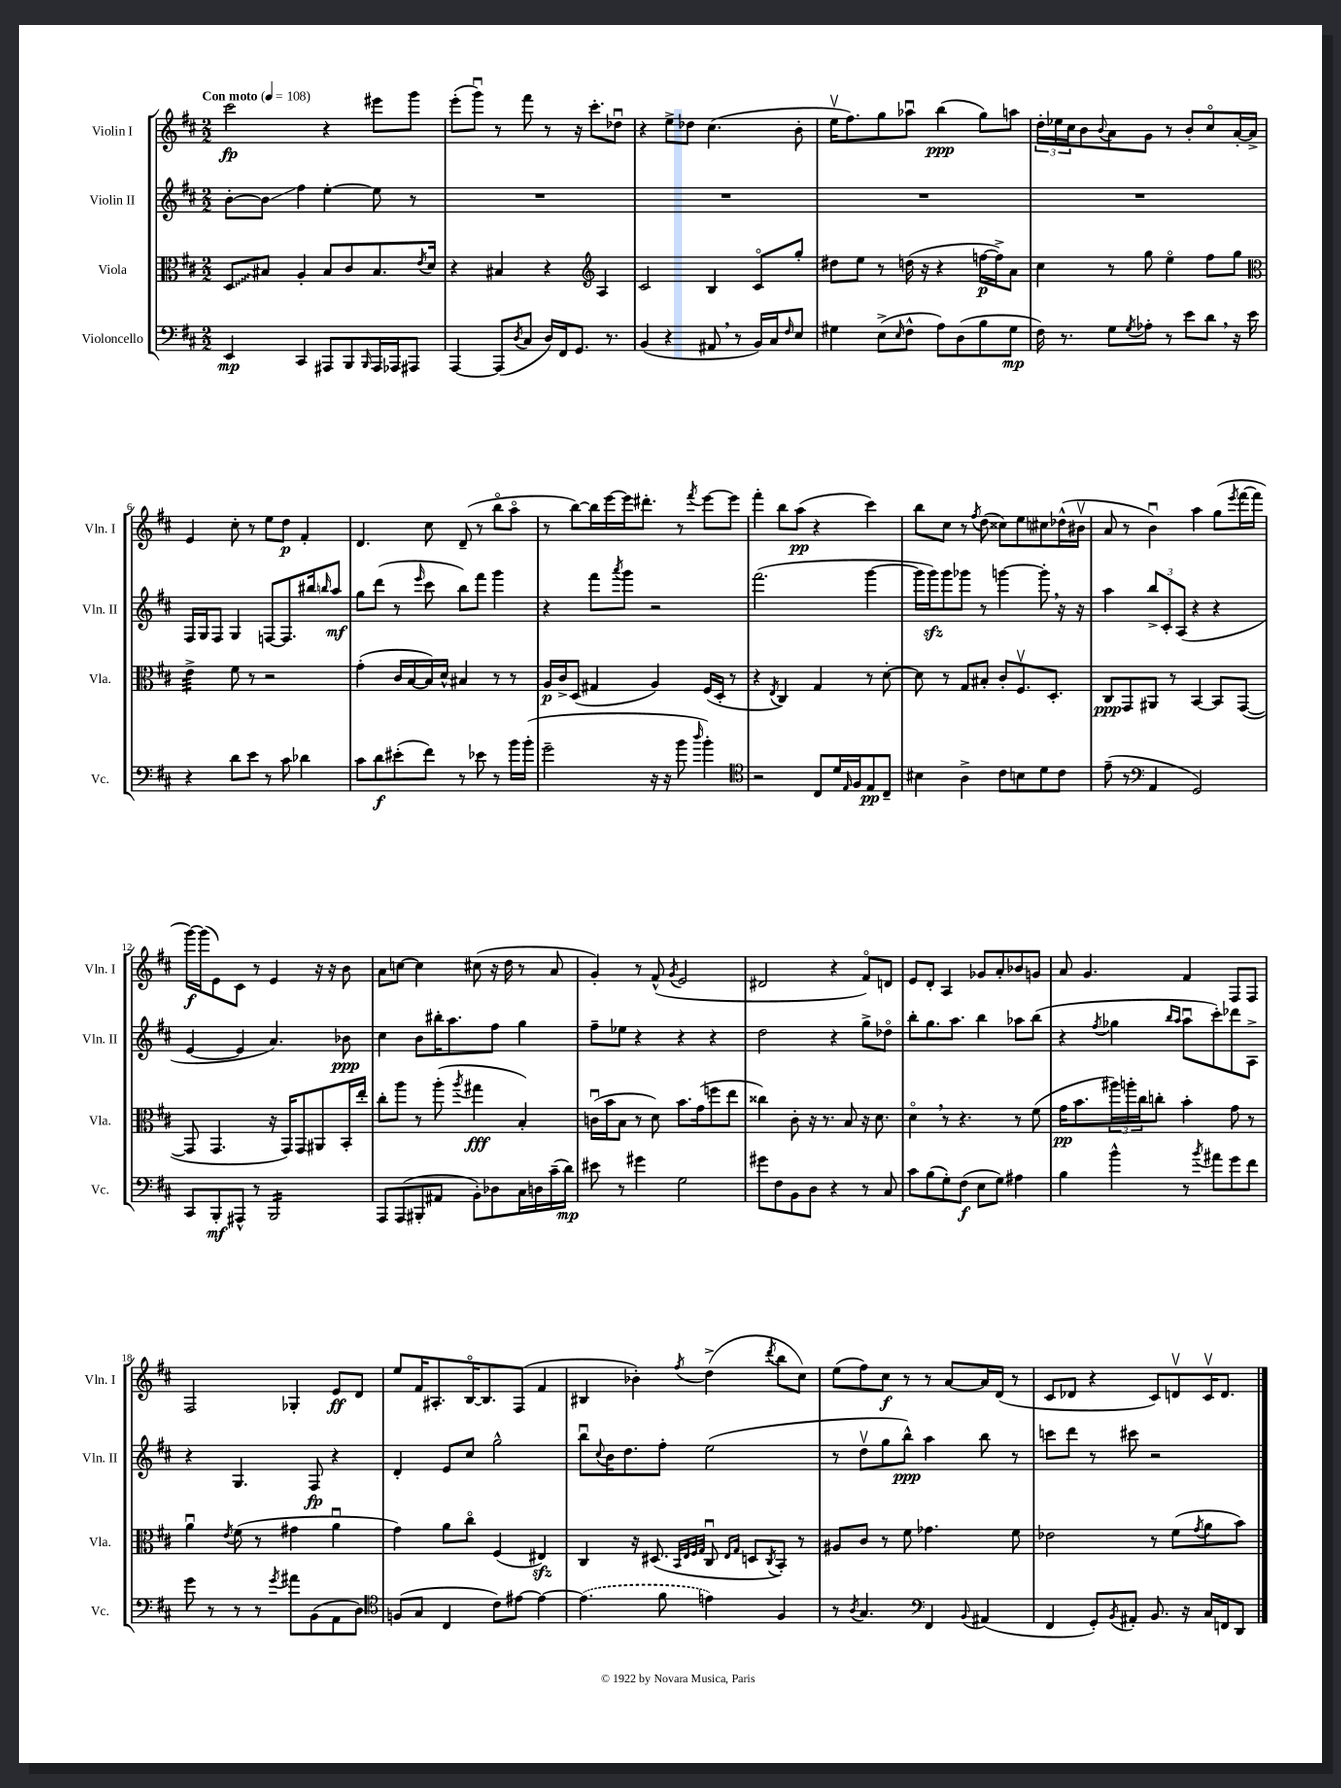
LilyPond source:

<<
\new StaffGroup <<
\new Staff = "s0" \with { instrumentName = "Violin I" shortInstrumentName = "Vln. I" } {
    \clef treble \key d \major \numericTimeSignature \time 2/2 \tempo "Con moto" 4 = 108
    cis'''2\fp r4 eis'''8 g'''8 |
    e'''8-.( g'''8\downbow) r8 fis'''8 r8 r16 cis'''8.-. des''8\downbow |
    r4 e''8-> des''8 cis''4.( b'8-. |
    e''16\upbow fis''8.) g''8 aes''8\downbow b''4\ppp( g''8) a''8 |
    \tuplet 3/2 { d''16-. ees''16 cis''16 } b'8 \appoggiatura { b'8 } a'8 g'8 r8 b'8-. cis''8\flageolet a'16~-. a'16-> |
    e'4 cis''8-. r8 e''8 d''8\p fis'4-. |
    d'4. cis''8 d'8--( r8 b''8\flageolet a''8\flageolet |
    r8 b''8~) b''16 e'''16~ e'''16 dis'''8.-. r8 \acciaccatura { fis'''8 } e'''8~ e'''8 |
    fis'''4-. b''8 a''8\pp( r4 cis'''4) |
    b''8 cis''8 r8 \acciaccatura { fis''8 } d''8( cisis''8) e''8 cis''8 des''16-^( bis'16\upbow |
    a'8 r8 b'4\downbow) a''4 g''8( \acciaccatura { e'''8 } fis'''16~ fis'''16 |
    g'''16~\f) g'''16( e'8) cis'8 r8 e'4 r16 r16 b'8 |
    a'8 c''8~ c''4 cis''8( r16 d''16 r8 a'8 |
    g'4-.) r8 fis'8-^( \acciaccatura { g'8 } e'2 |
    dis'2 r4 fis'8\flageolet) d'8 |
    e'8 d'8-. a4 ges'8 a'8-. bes'8 g'8 |
    a'8 g'4. fis'4 fis8 fis8 |
    fis2 ges4-. e'8\ff d'8 |
    e''8 fis'16 ais8.-. b16~\flageolet b8. fis8( fis'4 |
    bis4 bes'4-.) \acciaccatura { fis''8 } d''4->( \acciaccatura { d'''8 } b''8 cis''8) |
    e''8( fis''8) cis''8\f r8 r8 a'8~ a'16 d'16( r8 |
    cis'8 des'8 r4 cis'8) d'8\upbow cis'16\upbow d'8. \bar "|." |
}
\new Staff = "s1" \with { instrumentName = "Violin II" shortInstrumentName = "Vln. II" } {
    \clef treble \key d \major \numericTimeSignature \time 2/2
    b'8~-. b'8\glissando fis''4 e''4~-. e''8 r8 |
    R1 |
    R1 |
    R1 |
    R1 |
    fis16 g16 fis8 g4 f8~ f8. bis''16 \grace { b''16 } a''8\mf |
    g''8 d'''8( r8 \grace { e'''16 } cis'''8 b''8) fis'''8 g'''4 |
    r4 fis'''8 \acciaccatura { a'''8 } g'''8 r2 |
    fis'''2.( g'''4~ |
    g'''16 g'''16\sfz) g'''8 ges'''8 r8 g'''4~ g'''8-. \breathe r16 r16 |
    a''4 \tuplet 3/2 { b''8-> cis'8-. a8( } r4 r4 |
    e'4~ e'4 a'4.) bes'8\ppp |
    cis''4 b'8 bis''16-. a''8. fis''8 g''4 |
    fis''8-- ees''8 r4 r4 r4 |
    d''2 r4 g''8-> des''8\flageolet |
    b''8-. g''8. a''8. b''4 aes''8 b''8( |
    r4 \acciaccatura { fis''8 } ges''4 \grace { b''16 a''16 } a''8\downbow cis'''8-.) des'''8 a8-> |
    r4 g4. fis8\fp r4 |
    d'4-. e'8 cis''8 g''2-^ |
    b''8\downbow \appoggiatura { cis''8 } b'16 d''8. fis''8-. e''2( |
    r8 d''8\upbow g''8 b''8-^\ppp) a''4 b''8 r8 |
    c'''8 d'''8 r8 cis'''8 r2 \bar "|." |
}
\new Staff = "s2" \with { instrumentName = "Viola" shortInstrumentName = "Vla." } {
    \clef alto \key d \major \numericTimeSignature \time 2/2
    \once \override Glissando.style = #'zigzag d8\glissando bis8 a4-. bis8 cis'8 bis8. \acciaccatura { e'8 } d'16 |
    r4 bis4 r4 \clef treble a4 |
    cis'2 b4 cis'8\flageolet g''8-. |
    dis''8 e''8 r8 d''16( r16 r4 f''16~\p f''16->) a'8 |
    cis''4 r8 g''8 e''4\flageolet fis''8 g''8 |
    \clef alto e'4:32-> fis'8 r8 r2 |
    g'4-.( cis'16 b16~ b16) d'16-^ bis4 r8 r8 |
    a16\p cis'16-> d8( gis4 a4) fis16( d16-. r8 |
    r4 \acciaccatura { e8 } cis4) g4 r8 d'8~-. |
    d'8 r8 g8 bis8-. cis'8-. fis8.\upbow d8.-. |
    cis8\ppp g,8 ais,8 r8 b,4~ b,8 g,8~( |
    g,8 g,4. r16 g,16) g,8 ais,8 b,16-. e''16-. |
    cis''8-. a''8 r8 a''8-.( \acciaccatura { a''8 } gis''4\fff b4-.) |
    c'16\downbow( b'16 b8 r8 d'8) b'8. g'16( f''8 e''8 |
    cisis''4) cis'8-. r16 r8. b8 r16 d'8. |
    d'4\flageolet \breathe r8 r4. r8 fis'8( |
    g'16\pp b'8. \tuplet 3/2 { ais''16) a''16-. cis''16 } c''8-. b'4-. g'8 r8 |
    a'4\downbow \acciaccatura { e'8 } fis'8( r8 gis'4 a'4\downbow |
    g'4) a'8 cis''8\flageolet fis4( eis4\sfz) |
    cis4 r16 dis8.( \grace { b,32 e32 fis32 g32 } cis8\downbow \grace { e16 g16 } d8 \acciaccatura { cis8 } b,8-.) r8 |
    ais8 cis'8 r8 fis'8 ges'4. fis'8 |
    ees'2 r8 fis'8( \acciaccatura { g'8 } a'8 b'8) \bar "|." |
}
\new Staff = "s3" \with { instrumentName = "Violoncello" shortInstrumentName = "Vc." } {
    \clef bass \key d \major \numericTimeSignature \time 2/2
    e,4\mp cis,4 ais,,8 b,,8 \grace { b,,16 } ais,,16 aes,,16 ais,,8 |
    a,,4~ a,,8( \acciaccatura { d8 } cis8 d16) fis,16 g,8. r8. |
    b,4( r4 ais,8 \breathe r8 b,16) cis16 \grace { fis16 } e8 |
    gis4 e8->( \grace { e16 } fis8-^ a8) d8( b8 gis8\mp |
    fis16) r8. g8 \acciaccatura { g8 } aes8-. r8 e'8 d'8 \breathe r16 e'16 |
    r4 d'8 e'8 r8 cis'8 des'4 |
    cis'8 d'8\f eis'8-.( fis'8) r8 ees'8 r8 b'16 b'16-.( |
    g'2-- r16 r16 b'8 \grace { d''16 } b'4-.) |
    \clef tenor r2 cis8 d'16 \grace { e16 } fis16 e8\pp cis8-- |
    bis4 a4-> cis'8 b8 d'8 cis'8 |
    e'8--( r8 \clef bass a,4 g,2) |
    cis,8 b,,8-.\mf ais,,8-^ r8 b,,2:16 |
    a,,8 a,,8( bis,,8-. ais,8 b,8-.) des8 cis16 d16 cis'16--( d'16\mp) |
    eis'8 r8 gis'4 g2 |
    gis'8 fis8 b,8 d8 r4 r8 cis8 |
    cis'8 b8( g8-.) fis8\f( e8 g8) ais4 |
    b4 b'4-^ r8 \acciaccatura { b'8 } ais'8 g'8 fis'8 |
    g'8 r8 r8 r8 \acciaccatura { g'8 } ais'8 b,8( a,8 d8) |
    \clef tenor f8( g8 cis4 cis'8) eis'8~ eis'4~ |
    \once \slurDashed eis'4.( fis'8 e'4) fis4 |
    r8 \acciaccatura { a8 } g4. \clef bass fis,4 \appoggiatura { b,8 } ais,4( |
    fis,4 g,8-.) \acciaccatura { b,8 } ais,8-. b,8. r16 cis16 f,16 d,8 \bar "|." |
}
>>
>>
